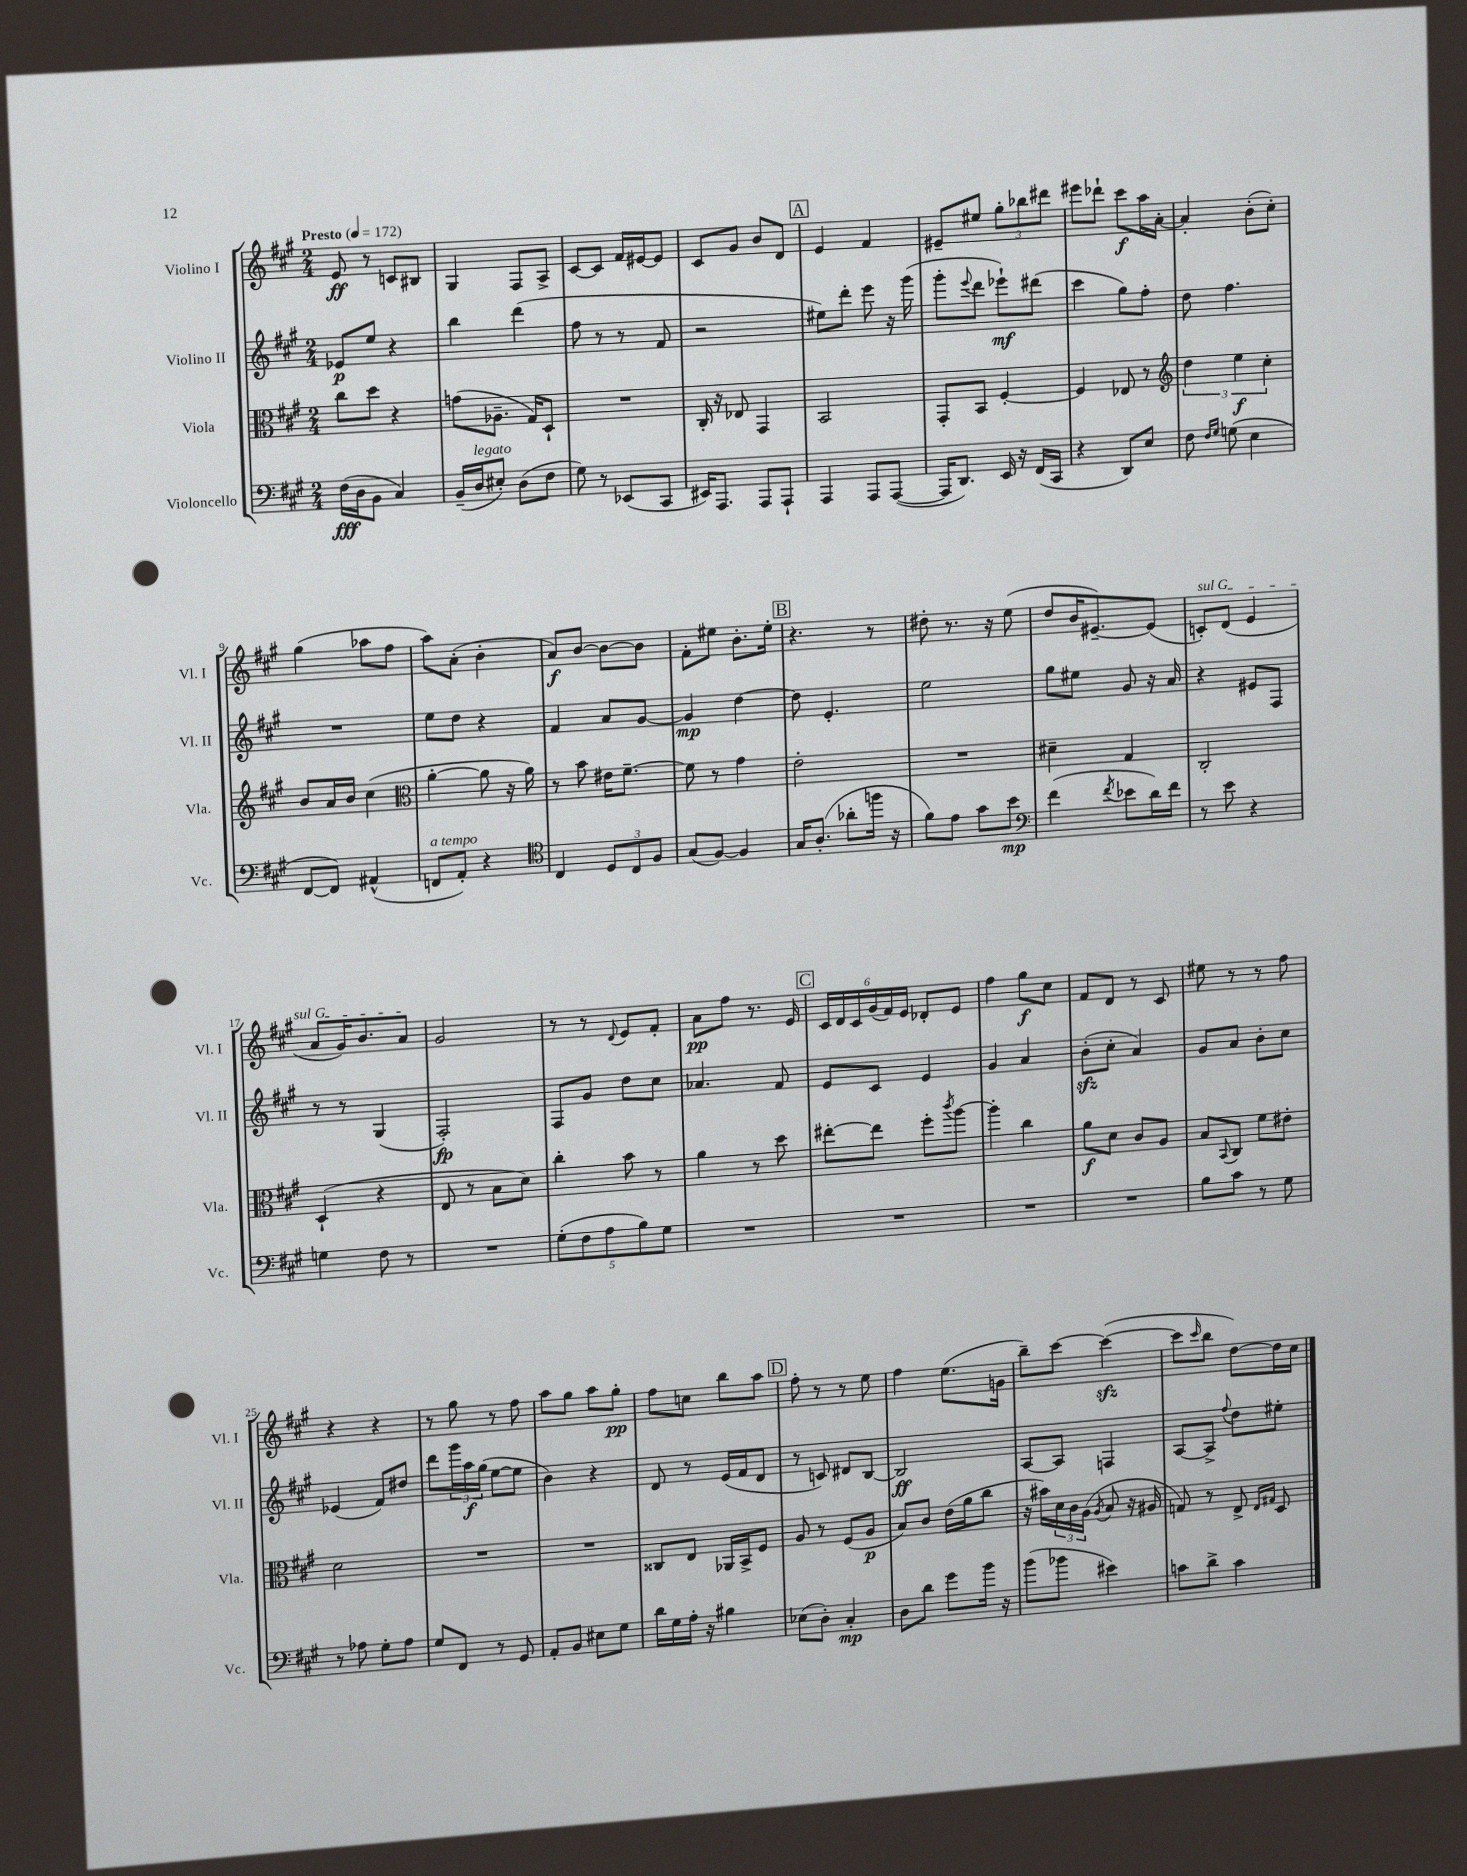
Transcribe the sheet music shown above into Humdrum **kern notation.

**kern	**dynam	**kern	**dynam	**kern	**dynam	**kern	**dynam
*part4	*part4	*part3	*part3	*part2	*part2	*part1	*part1
*staff4	*staff4	*staff3	*staff3	*staff2	*staff2	*staff1	*staff1
*I"Violoncello	*	*I"Viola	*	*I"Violino II	*	*I"Violino I	*
*I'Vc.	*	*I'Vla.	*	*I'Vl. II	*	*I'Vl. I	*
*clefF4	*	*clefC3	*	*clefG2	*	*clefG2	*
*k[f#c#g#]	*	*k[f#c#g#]	*	*k[f#c#g#]	*	*k[f#c#g#]	*
*M2/4	*	*M2/4	*	*M2/4	*	*M2/4	*
*MM172	*	*MM172	*	*MM172	*	*MM172	*
=1	=1	=1	=1	=1	=1	=1	=1
!	!	!	!	!	!	!LO:TX:a:B:t=Presto	!
(16F#\LL	fff	8cc#\L	.	8e-X/L	p	8e/	ff
16D\J	.	.	.	.	.	.	.
8BB\J	.	8dd\J	.	8ee/J	.	8r	.
4C#/)	.	4r	.	4r	.	8cn/L	.
.	.	.	.	.	.	8B#X/J	.
=2	=2	=2	=2	=2	=2	=2	=2
(16BB~/LL	.	(8gn\L	.	4bb\	.	4G#/	.
!LO:TX:a:i:t=legato	!	!	!	!	!	!	!
16D/J	.	.	.	.	.	.	.
8E#X'/J)	.	8.A-X~\J	.	.	.	.	.
(8D\L	.	.	.	(4ddd\	.	8F#/L	.
.	.	16G#/KL)	.	.	.	.	.
8F#\J	.	8D`/J	.	.	.	8A^/J	.
=3	=3	=3	=3	=3	=3	=3	=3
8G#\)	.	2r	.	8ff#\	.	[8c#/L	.
8r	.	.	.	8r	.	8c#/J]	.
(8EE-X/L	.	.	.	8r	.	16f#/LL	.
.	.	.	.	.	.	[16e#X/J	.
8CC#/J	.	.	.	8f#/	.	8e#/J]	.
=4	=4	=4	=4	=4	=4	=4	=4
16EE#X/KL)	.	16C#'/	.	2r	.	8c#/L	.
8.AAA/J	.	16r	.	.	.	.	.
.	.	8E-X/	.	.	.	8g#/J	.
8AAA/L	.	4GG#/	.	.	.	8b/L	.
8AAA`/J	.	.	.	.	.	8d/J	.
!!LO:REH:place=s1:t=A
=5	=5	=5	=5	=5	=5	=5	=5
4AAA/	.	2BB/	.	8ee#X\L)	.	4e/	.
.	.	.	.	8ddd'\J	.	.	.
8AAA/L	.	.	.	8eee\	.	4f#/	.
([8AAA/J	.	.	.	16r	.	.	.
.	.	.	.	(16ggg#\	.	.	.
=6	=6	=6	=6	=6	=6	=6	=6
16AAA/KL]	.	8GG#'/L	.	8ggg#'\L	.	8e#X~/L	.
8.DD/J)	.	.	.	.	.	.	.
.	.	.	.	8qqeee/	.	.	.
.	.	8BB/J	.	8ddd\J	.	8ee#X/J	.
16EE/	.	[4F#'/	.	8eee-X`\L)	mf	12gg#'\L	.
16r	.	.	.	.	.	.	.
.	.	.	.	.	.	12bb-X\	.
(16FF#/LL	.	.	.	(8ddd#X\J	.	.	.
.	.	.	.	.	.	12ddd#X\J	.
16CC#/JJ	.	.	.	.	.	.	.
=7	=7	=7	=7	=7	=7	=7	=7
4r	.	4F#/]	.	4ccc#\	.	8eee#X\L	.
.	.	.	.	.	.	8ddd-X`\J	.
8DD/L)	.	8E-X/	.	8gg#\L)	.	8ccc#\L	f
8E/J	.	8r	.	8ff#'\J	.	16aa\L	.
.	.	.	.	.	.	[16a'\JJ	.
=8	=8	=8	=8	=8	=8	=8	=8
*	*	*clefG2	*	*	*	*	*
8F#\	.	6dd\	.	8dd\	.	4a'/]	.
16qqF#/LL	.	.	.	.	.	.	.
16qqG#/JJ	.	.	.	.	.	.	.
(8Gn\	.	.	.	4.ff#\	.	.	.
.	.	6ee\	f	.	.	.	.
4E\	.	.	.	.	.	(8b'\L	.
.	.	6cc#'\	.	.	.	.	.
.	.	.	.	.	.	8cc#'\J)	.
!!LO:LB:g=z
=9	=9	=9	=9	=9	=9	=9	=9
[8FF#/L	.	8b/L	.	2r	.	(4gg#\	.
8FF#/J])	.	16a/L	.	.	.	.	.
.	.	16b/JJ	.	.	.	.	.
(4AA#X^^/	.	(4cc#\	.	.	.	8aa-X\L	.
.	.	.	.	.	.	8ff#\J	.
=10	=10	=10	=10	=10	=10	=10	=10
*	*	*clefC3	*	*	*	*	*
!LO:TX:a:i:t=a tempo	!	!	!	!	!	!	!
8FFn/L	.	[4a'\	.	8ee\L	.	8aa\L)	.
8AA'/J)	.	.	.	8dd\J	.	(8a'\J	.
4r	.	8a\]	.	4r	.	4b'\	.
.	.	16r	.	.	.	.	.
.	.	16a\)	.	.	.	.	.
=11	=11	=11	=11	=11	=11	=11	=11
*clefC4	*	*	*	*	*	*	*
4C#/	.	8r	.	4f#/	.	8a/L)	f
.	.	8b\	.	.	.	[8b/J	.
12D/L	.	16e#X\KL	.	8a/L	.	8b\L_	.
.	.	[8.f#~\J	.	.	.	.	.
12C#/	.	.	.	.	.	.	.
.	.	.	.	[8g#/J	.	8b\J]	.
12F#/J	.	.	.	.	.	.	.
=12	=12	=12	=12	=12	=12	=12	=12
(8G#/L	.	8f#\]	.	4g#/]	mp	8f#'\L	.
[8F#/J)	.	8r	.	.	.	8ee#X\J	.
4F#/]	.	4g#\	.	[4dd\	.	8.b'\L	.
.	.	.	.	.	.	16ee#'\Jk	.
!!LO:REH:place=s1:t=B
=13	=13	=13	=13	=13	=13	=13	=13
16G#/KL	.	2e'\	.	8dd\]	.	4.r	.
(8.A'/J	.	.	.	.	.	.	.
.	.	.	.	4.e'/	.	.	.
8a-X'\L	.	.	.	.	.	.	.
16ffn\Jk	.	.	.	.	.	8r	.
16r	.	.	.	.	.	.	.
=14	=14	=14	=14	=14	=14	=14	=14
8f#\L)	.	2r	.	2ee\	.	8dd#X'\	.
8e\J	.	.	.	.	.	8.r	.
8g#\L	.	.	.	.	.	.	.
.	.	.	.	.	.	16r	.
8b\J	mp	.	.	.	.	(8ee\	.
=15	=15	=15	=15	=15	=15	=15	=15
*clefF4	*	*	*	*	*	*	*
(4f#\	.	4d#X~\	.	8gg#\L	.	8dd/L	.
.	.	.	.	8ee#X\J	.	16b/K	.
.	.	.	.	.	.	[8.e#X~/)	.
8qf#/	.	.	.	.	.	.	.
8e-X\L	.	4G#/	.	8g#/	.	.	.
16d\L)	.	.	.	16r	.	(8e#/J]	.
16f#\JJ	.	.	.	16a/	.	.	.
=16	=16	=16	=16	=16	=16	=16	=16
!	!	!	!	!	!	!LO:TX:a:i:t=sul G	!
8r	.	2C#'/	.	4r	.	8cn'/L)	.
8e\	.	.	.	.	.	(8d/J	.
4r	.	.	.	8e#X/L	.	4e/	.
.	.	.	.	8F#/J	.	.	.
!!LO:LB:g=z
=17	=17	=17	=17	=17	=17	=17	=17
4Gn\	.	(4D`/	.	8r	.	8a/L	.
.	.	.	.	8r	.	16g#/K)	.
.	.	.	.	.	.	8.b/	.
8F#\	.	4r	.	(4G#/	.	.	.
8r	.	.	.	.	.	8a/J	.
=18	=18	=18	=18	=18	=18	=18	=18
2r	.	8E/	.	2F#'/)	fp	2g#/	.
.	.	8r	.	.	.	.	.
.	.	8B\L	.	.	.	.	.
.	.	8d\J)	.	.	.	.	.
=19	=19	=19	=19	=19	=19	=19	=19
(10G#'\L	.	4cc#'\	.	8F#/L	.	8r	.
10F#\	.	.	.	.	.	.	.
.	.	.	.	8g#/J	.	8r	.
10A\	.	.	.	.	.	.	.
.	.	.	.	.	.	8qqd/	.
.	.	8b\	.	8dd\L	.	8e/L	.
10B\)	.	.	.	.	.	.	.
.	.	8r	.	8cc#\J	.	8f#'/J	.
10G#\J	.	.	.	.	.	.	.
=20	=20	=20	=20	=20	=20	=20	=20
2r	.	4a\	.	4.a-X/	.	8a\L	pp
.	.	.	.	.	.	8ff#\J	.
.	.	8r	.	.	.	8.r	.
.	.	8dd\	.	8f#/	.	.	.
.	.	.	.	.	.	16e/	.
!!LO:REH:place=s1:t=C
=21	=21	=21	=21	=21	=21	=21	=21
2r	.	[8ee#X'\L	.	8e/L	.	24c#/LL	.
.	.	.	.	.	.	24d/	.
.	.	.	.	.	.	24c#/	.
.	.	8ee#\J]	.	8c#/J	.	(24g#/	.
.	.	.	.	.	.	24f#/)	.
.	.	.	.	.	.	24e/JJ	.
.	.	8ff#'\L	.	4e/	.	8d-X'/L	.
.	.	8qccc#/	.	.	.	.	.
.	.	[8aa\J	.	.	.	8e/J	.
=22	=22	=22	=22	=22	=22	=22	=22
2r	.	4aa'\]	.	4g#/	.	4ff#\	.
.	.	4cc#\	.	4a/	.	8gg#\L	f
.	.	.	.	.	.	8cc#\J	.
=23	=23	=23	=23	=23	=23	=23	=23
2r	.	8a\L	f	(8bzz'\L	.	8f#/L	.
.	.	8d\J	.	8cc#'\J	.	8d/J	.
.	.	8c#/L	.	4a/)	.	8r	.
.	.	8A/J	.	.	.	8c#/	.
=24	=24	=24	=24	=24	=24	=24	=24
8B\L	.	8B/L	.	8g#/L	.	8ee#X\	.
.	.	8qqBB/	.	.	.	.	.
8c#\J	.	8C#/J	.	8a/J	.	8r	.
8r	.	8f#\L	.	8b'\L	.	8r	.
8G#\	.	8e#X'\J	.	8cc#\J	.	8ff#\	.
!!LO:LB:g=z
=25	=25	=25	=25	=25	=25	=25	=25
8r	.	2d\	.	(4e-X/	.	4r	.
8A-X\	.	.	.	.	.	.	.
8G#'\L	.	.	.	8f#/L)	.	4r	.
8A-\J	.	.	.	8dd#X/J	.	.	.
=26	=26	=26	=26	=26	=26	=26	=26
8G#/L	.	2r	.	8ddd\L	.	8r	.
8FF#/J	.	.	.	24ggg#\L	.	8gg#\	.
.	.	.	.	24aa\	f	.	.
.	.	.	.	(24gg#\JJ	.	.	.
8r	.	.	.	[8ee\L	.	8r	.
8GG#/	.	.	.	8ee\J]	.	8ff#\	.
=27	=27	=27	=27	=27	=27	=27	=27
8AA'/L	.	2r	.	4b\)	.	8aa\L	.
8BB/J	.	.	.	.	.	8gg#\J	.
8E#X\L	.	.	.	4r	.	8aa\L	.
8G#\J	.	.	.	.	.	8gg#'\J	pp
=28	=28	=28	=28	=28	=28	=28	=28
16d\LL	.	8C##X/L	.	8d/	.	8ff#\L	.
16G#\	.	.	.	.	.	.	.
16A'\JJ	.	8E/J	.	8r	.	8ccn\J	.
16r	.	.	.	.	.	.	.
4B#X\	.	16AA-X/LL	.	(16e/LL	.	8bb\L	.
.	.	16BB^/J	.	16f#/J	.	.	.
.	.	8F#/J	.	8d/J	.	8aa\J	.
!!LO:REH:place=s1:t=D
=29	=29	=29	=29	=29	=29	=29	=29
(8E-X\L	.	8A/	.	8r	.	8ff#'\	.
8D'\J)	.	8r	.	8cn/)	.	8r	.
4C#'/	mp	(8F#/L	.	8d#X/L	.	8r	.
.	.	8A/J	p	[8B/J	.	8ee\	.
=30	=30	=30	=30	=30	=30	=30	=30
8D\L	.	8B/L)	.	2B/]	ff	4ff#\	.
8d\J	.	8c#/J	.	.	.	.	.
8g#\L	.	(16e\LL	.	.	.	(8.ee\L	.
.	.	16a\J	.	.	.	.	.
16b\Jk	.	8cc#\J	.	.	.	.	.
16r	.	.	.	.	.	16gn\Jk	.
=31	=31	=31	=31	=31	=31	=31	=31
(8b\L	.	16r	.	[8A/L	.	8bb~\L)	.
.	.	16b#X\LL)	.	.	.	.	.
8b-X\J	.	24d\	.	8A/J]	.	[8ccc#\J	.
.	.	24c#\	.	.	.	.	.
.	.	(24A\JJ	.	.	.	.	.
.	.	8qA/	.	.	.	.	.
4e#X\)	.	8B/	.	4Fn/	.	(4ccc#zz\_	.
.	.	16r	.	.	.	.	.
.	.	16A#X/	.	.	.	.	.
=32	=32	=32	=32	=32	=32	=32	=32
8cn\L	.	8Gn/)	.	[8A/L	.	8ccc#\L]	.
.	.	.	.	.	.	16qqccc#/	.
8d^\J	.	8r	.	8A^/J]	.	8bb\J	.
.	.	.	.	8qqff#/	.	.	.
4c\	.	8E^/	.	8dd\L	.	[8dd\L)	.
.	.	16qqE/LL	.	.	.	.	.
.	.	16qqG#X/JJ	.	.	.	.	.
.	.	8D/	.	8ee#X'\J	.	16dd\L]	.
.	.	.	.	.	.	16cc#\JJ	.
==	==	==	==	==	==	==	==
*-	*-	*-	*-	*-	*-	*-	*-
